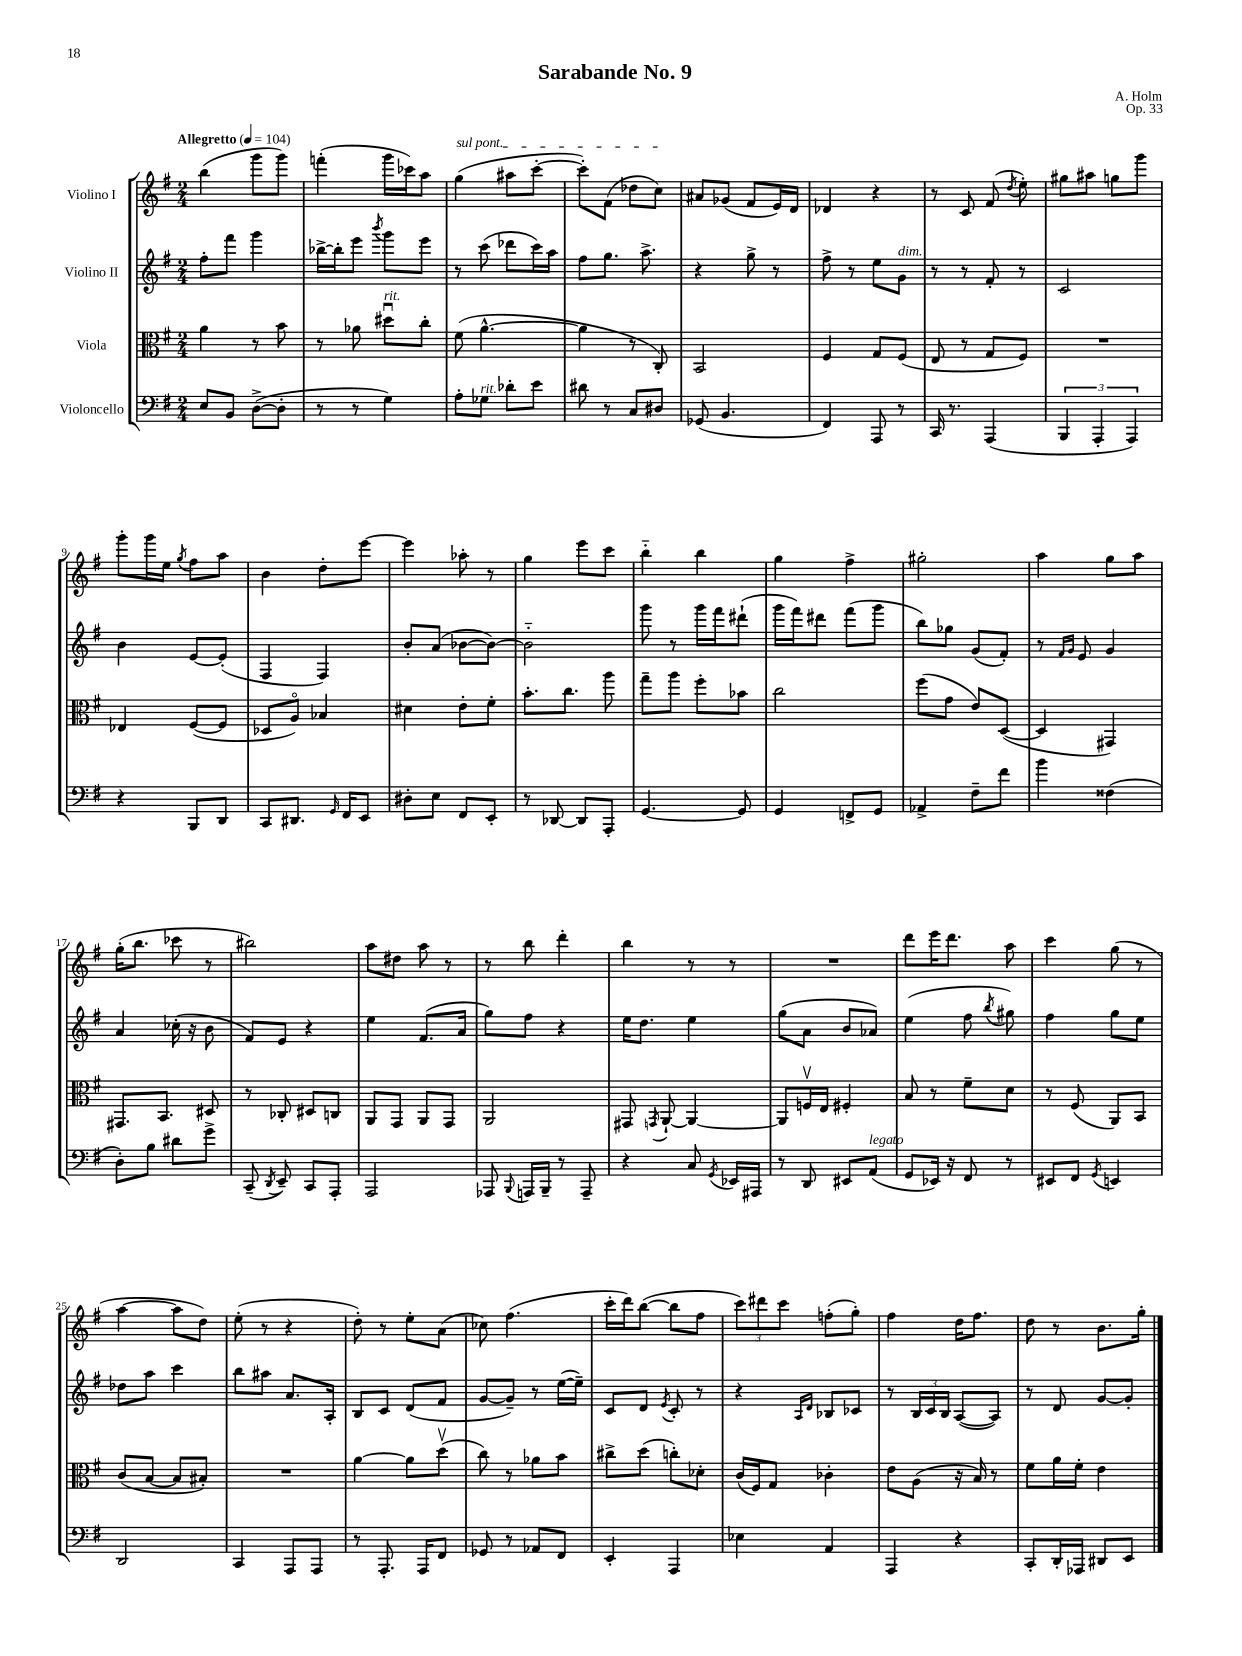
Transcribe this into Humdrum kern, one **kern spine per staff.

**kern	**kern	**kern	**kern
*part4	*part3	*part2	*part1
*staff4	*staff3	*staff2	*staff1
*I"Violoncello	*I"Viola	*I"Violino II	*I"Violino I
*clefF4	*clefC3	*clefG2	*clefG2
*k[f#]	*k[f#]	*k[f#]	*k[f#]
*M2/4	*M2/4	*M2/4	*M2/4
*MM104	*MM104	*MM104	*MM104
=1	=1	=1	=1
!	!	!	!LO:TX:a:B:t=Allegretto
8E/L	4a\	8ff#'\L	(4bb\
8BB/J	.	8fff#\J	.
([8D^\L	8r	4ggg\	8ggg\L
8D'\J]	8b\	.	8ggg\J)
=2	=2	=2	=2
8r	8r	[16bb-X^\LL	(4fffn'\
.	.	16bb-'\J]	.
8r	8a-X\	8eee\J	.
.	.	8qbbb/	.
!	!LO:TX:a:i:t=rit.	!	!
4G\)	8dd#Xu\L	8ggg\L	16ggg\LL
.	.	.	16ccc-X\J)
.	8cc'\J	8eee\J	8aa\J
=3	=3	=3	=3
!	!	!	!LO:TX:a:i:t=sul pont.
8A'\L	(8f#\	8r	(4gg\
!LO:TX:a:i:t=rit.	!	!	!
8G-X\J	[4.a^^\	(8ccc\	.
8d-X'\L	.	8ddd-X\L	8aa#X\L
8e\J	.	16ccc\L)	[8ccc'\J
.	.	16aa\JJ	.
=4	=4	=4	=4
8d#X\	4a\]	8ff#\L	8ccc'\L])
8r	.	8.gg\J	(8f#\J
8C/L	8r	.	8dd-X\L
.	.	8.aa^\	.
8D#X/J	8C'/)	.	8cc\J)
=5	=5	=5	=5
(8GG-X/	2BB/	4r	8a#X/L
4.BB/	.	.	(8g-X/J
.	.	8gg^\	8f#/L
.	.	8r	16e/L)
.	.	.	16d/JJ
=6	=6	=6	=6
4FF#/)	4F#/	8ff#^\	4d-X/
.	.	8r	.
8AAA/	8G/L	8ee\L	4r
!	!	!LO:TX:a:i:t=dim.	!
8r	(8F#/J	8g\J	.
=7	=7	=7	=7
16CC/	8E/	8r	8r
8.r	.	.	.
.	8r	8r	8c/
(4AAA/	8G/L	8f#'/	(8f#/
.	.	.	8qdd/
.	8F#/J)	8r	8ee'\)
=8	=8	=8	=8
6BBB/	2r	2c/	8gg#X\L
.	.	.	8aa#X\J
6AAA'/	.	.	.
.	.	.	8ggn\L
6AAA/)	.	.	.
.	.	.	8ggg\J
!!LO:LB:g=z
=9	=9	=9	=9
4r	4E-X/	4b\	8ggg'\L
.	.	.	16ggg\L
.	.	.	16ee\JJ
.	.	.	8qgg/
8BBB/L	([8F#/L	[8e/L	8ff#\L
8DD/J	8F#/J]	(8e'/J]	8aa\J
=10	=10	=10	=10
8CC/L	8D-X/L	4F#/	4b\
8.DD#X/J	8A/J)	.	.
.	4B-X/	4F#/)	8dd'\L
16qqGG/	.	.	.
16FF#/KL	.	.	.
8EE/J	.	.	[8eee\J
=11	=11	=11	=11
8D#X'\L	4d#X\	8b'/L	4eee\]
8E\J	.	(8a/J	.
8FF#/L	8e'\L	[8b-X\L	8aa-X'\
8EE'/J	8f#'\J	8b-\J_)	8r
=12	=12	=12	=12
8r	8.b'\L	2b-\]	4gg\
[8DD-X/	.	.	.
.	8.cc\J	.	.
8DD-/L]	.	.	8eee\L
8AAA'/J	8aa\	.	8ccc\J
=13	=13	=13	=13
[4.GG/	8gg~\L	8ggg\	4bb\
.	8aa\J	8r	.
.	8ff#'\L	16ggg\LL	4bb\
.	.	16fff#\J	.
8GG/]	8b-X\J	(8ddd#X`\J	.
=14	=14	=14	=14
4GG/	2cc\	16ggg\LL	4gg\
.	.	16fff#\J)	.
.	.	8ddd#X\J	.
8FFn^/L	.	(8fff#\L	4ff#^\
8GG/J	.	8ggg\J	.
=15	=15	=15	=15
4AA-X^/	(8ff#\L	8bb\L)	2gg#X'\
.	8g\J	8gg-X\J	.
8F#~\L	8e/L)	(8g/L	.
8f#\J	([8D/J	8f#'/J)	.
=16	=16	=16	=16
4b\	4D/]	8r	4aa\
.	.	16qqf#/LL	.
.	.	16qqg/JJ	.
.	.	8e/	.
(4F##X\	4GG#X/)	4g/	8gg\L
.	.	.	8aa\J
!!LO:LB:g=z
=17	=17	=17	=17
8D'\L)	8.GG#X/L	4a/	(16gg'\KL
.	.	.	8.bb\J
8B\J	.	.	.
.	8.BB/J	.	.
8d#X\L	.	(16cc-X'\	8ccc-X\
.	.	16r	.
8g^\J	8D#X/	8b\	8r
=18	=18	=18	=18
(8CC~/	8r	8f#/L)	2bb#X\)
8qDD/	.	.	.
8EE~/)	8C-X'/	8e/J	.
8CC/L	8D#X/L	4r	.
8AAA'/J	8Cn/J	.	.
=19	=19	=19	=19
2AAA/	8AA/L	4ee\	8aa\L
.	8GG/J	.	8dd#X\J
.	8AA/L	(8.f#/L	8aa\
.	8GG/J	.	8r
.	.	16a/Jk	.
=20	=20	=20	=20
8AAA-X/	2AA/	8gg\L)	8r
8qqBBB/	.	.	.
16AAAn/LL	.	8ff#\J	8bb\
16BBB~/JJ	.	.	.
8r	.	4r	4ddd'\
8AAA~/	.	.	.
=21	=21	=21	=21
4r	8GG#X/	16ee\KL	4bb\
.	.	8.dd\J	.
.	8qGGn/	.	.
.	[8AA`/	.	.
8C/	4AA/_	4ee\	8r
8qGG/	.	.	.
16EE-X/LL	.	.	8r
16AAA#X/JJ	.	.	.
=22	=22	=22	=22
8r	8AA/L]	(8gg\L	2r
8DD/	16Fnv/L	8a\J	.
.	16E/JJ	.	.
8EE#X/L	4F#X'/	8b/L	.
!LO:TX:a:i:t=legato	!	!	!
(8AA/J	.	8a-X/J)	.
=23	=23	=23	=23
8GG/L	8B/	(4ee\	8ddd\L
16EE-X/Jk)	8r	.	16eee\K
16r	.	.	8.ddd\J
8FF#/	8f#~\L	8ff#\	.
.	.	8qbb/	.
8r	8d\J	8gg#X\)	8aa\
=24	=24	=24	=24
8EE#X/L	8r	4ff#\	4ccc\
8FF#/J	(8F#/	.	.
8qGG/	.	.	.
4EEn/	8AA/L)	8gg\L	(8gg\
.	8BB/J	8ee\J	8r
!!LO:LB:g=z
=25	=25	=25	=25
2DD/	(8c/L	8dd-X\L	[4aa\
.	[8B/J	8aa\J	.
.	8B/L]	4ccc\	8aa\L]
.	8B#X'/J)	.	8dd\J)
=26	=26	=26	=26
4CC/	2r	8bb\L	(8ee'\
.	.	8aa#X\J	8r
8AAA/L	.	8.a/L	4r
8AAA/J	.	.	.
.	.	16A'/Jk	.
=27	=27	=27	=27
8r	[4a\	8B/L	8dd'\)
8.AAA'/	.	8c/J	8r
.	8a\L]	(8d/L	8ee'\L
16AAA/KL	.	.	.
8FF#/J	(8ddv\J	8f#/J	(8a\J
=28	=28	=28	=28
8GG-X/	8cc\)	[8g/L	8cc-X\)
8r	8r	8g~/J])	(4.ff#\
8AA-X/L	8a-X\L	8r	.
8FF#/J	8b\J	([16ee\LL	.
.	.	16ee~\JJ])	.
=29	=29	=29	=29
4EE'/	8cc#X^\L	8c/L	16ccc'\LL
.	.	.	16ddd\J)
.	(8dd\J	8d/J	([8bb\J
.	.	8qe/	.
4AAA/	8ccn'\L)	8c'/	8bb\L]
.	8d-X'\J	8r	8ff#\J
=30	=30	=30	=30
4E-X\	(16c/LL	4r	12ccc\L)
.	16F#/J)	.	.
.	.	.	12ddd#X\
.	8G/J	.	.
.	.	.	12ccc\J
.	.	16qqA/LL	.
.	.	16qqd/JJ	.
4AA/	4c-X'\	8B-X/L	(8ffn'\L
.	.	8c-X/J	8gg'\J)
=31	=31	=31	=31
4AAA/	8e\L	8r	4ff#\
.	(8A\J	24B/LL	.
.	.	24c/	.
.	.	24B/JJ	.
4r	16r	([8A/L	16dd\KL
.	16B/)	.	8.ff#\J
.	8r	8A/J])	.
=32	=32	=32	=32
8CC'/L	8f#\L	8r	8dd\
16DD'/L	16a\L	8d/	8r
16AAA-X/JJ	16f#'\JJ	.	.
8DD#X/L	4e\	[8g/L	8.b\L
8EE/J	.	8g'/J]	.
.	.	.	16gg'\Jk
==	==	==	==
*-	*-	*-	*-
